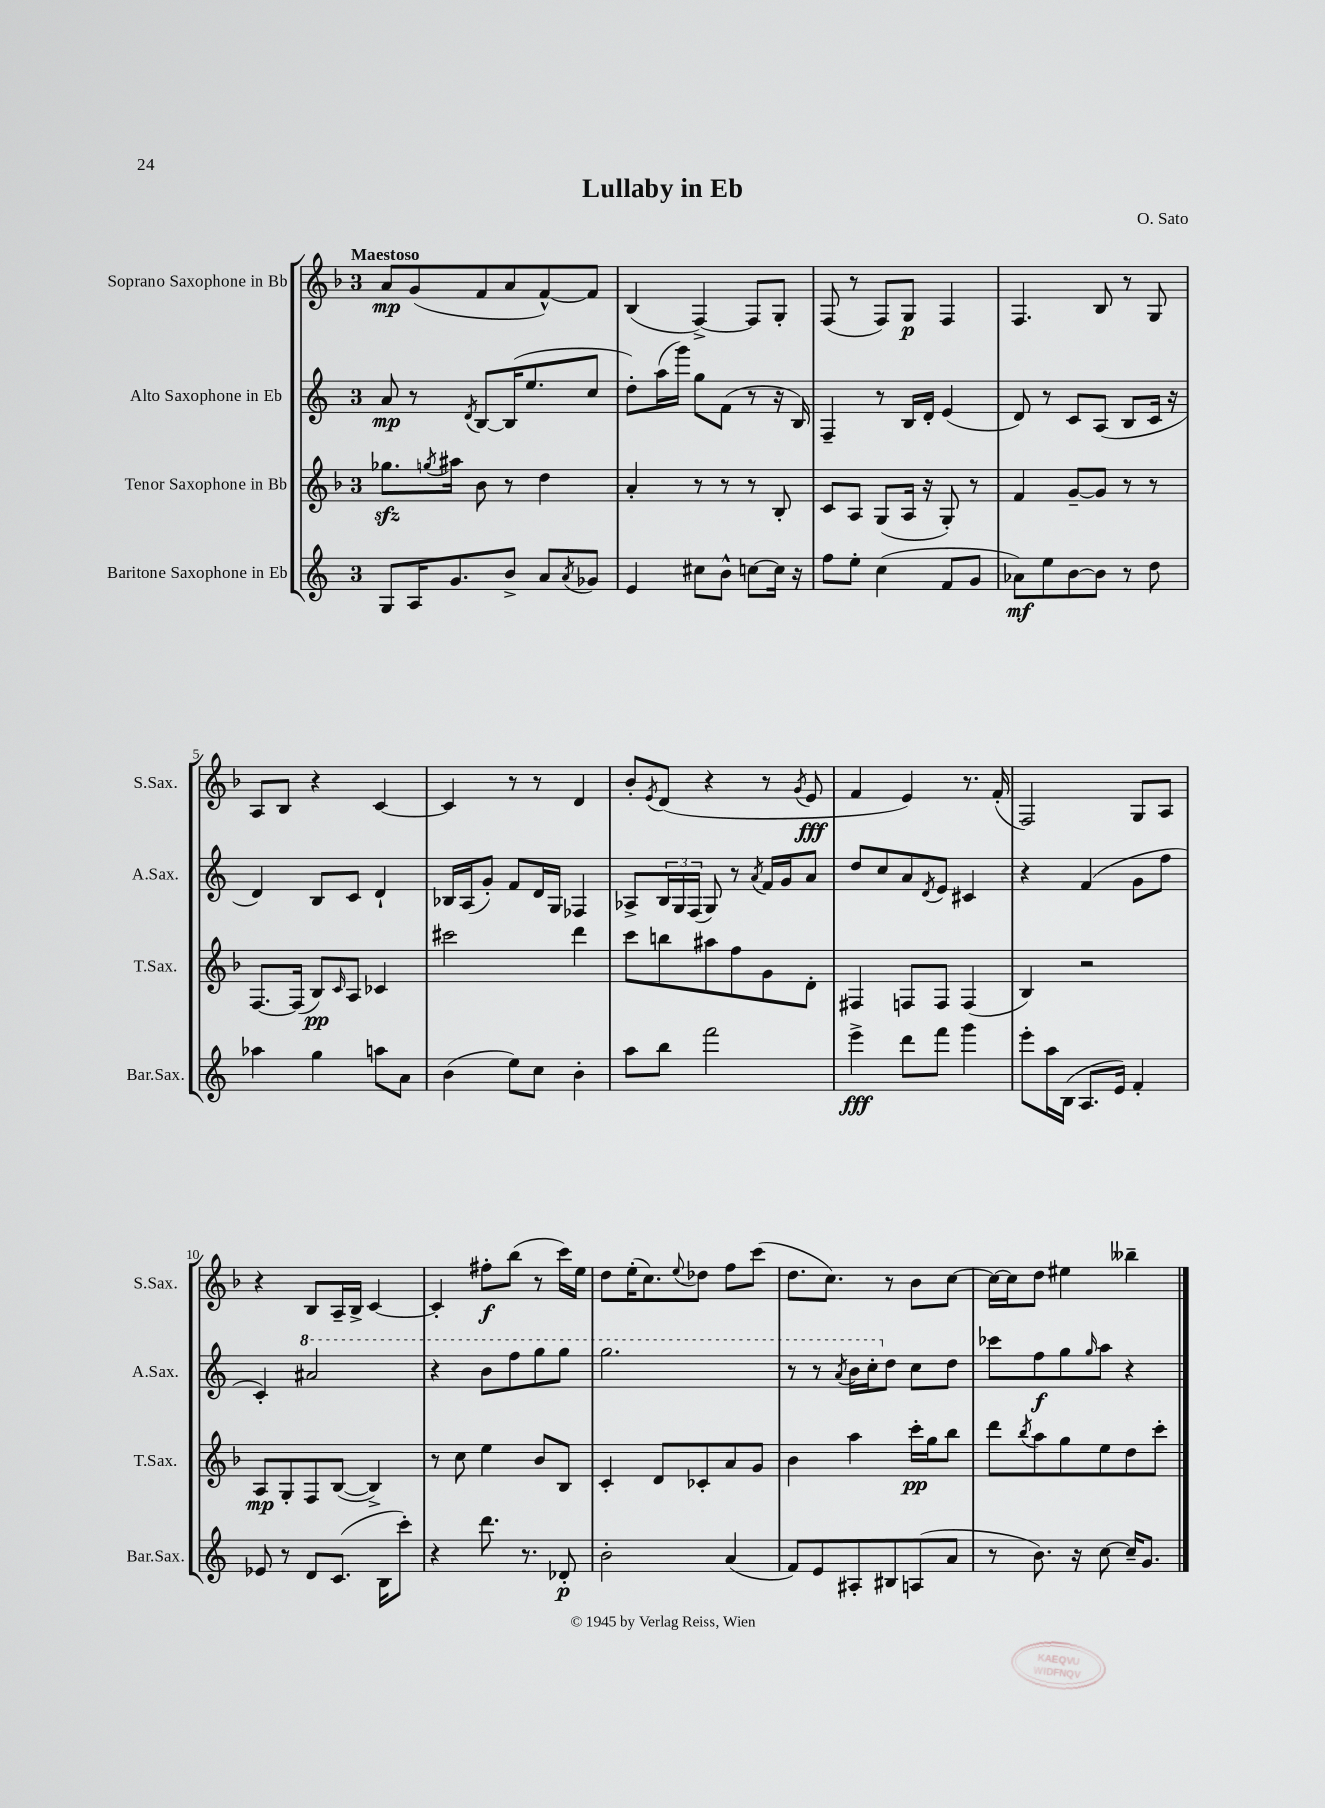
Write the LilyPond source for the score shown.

\header { title = "Lullaby in Eb" composer = "O. Sato" }
<<
\new StaffGroup <<
\new Staff = "s0" \with { instrumentName = "Soprano Saxophone in Bb" shortInstrumentName = "S.Sax." } {
    \clef treble \key f \major \once \override Staff.TimeSignature.style = #'single-digit \time 3/4 \tempo "Maestoso"
    a'8\mp g'8( f'8 a'8 f'8~-^) f'8 |
    bes4( f4~->) f8 g8-. |
    f8( r8 f8) g8\p f4 |
    f4. bes8 r8 g8 |
    a8 bes8 r4 c'4~ |
    c'4 r8 r8 d'4 |
    bes'8-. \acciaccatura { e'8 } d'8( r4 r8 \acciaccatura { g'8 } e'8\fff |
    f'4 e'4) r8. f'16-.( |
    f2) g8 a8 |
    r4 bes8 a16-- bes16-> c'4~ |
    c'4-. fis''8-.\f bes''8( r8 c'''16) e''16 |
    d''8 e''16-.( c''8.) \appoggiatura { e''8 } des''8 f''8 c'''8( |
    d''8. c''8.) r8 bes'8 c''8~ |
    c''16~ c''16 d''8 eis''4 beses''4-- \bar "|." |
}
\new Staff = "s1" \with { instrumentName = "Alto Saxophone in Eb" shortInstrumentName = "A.Sax." } {
    \clef treble \key c \major \once \override Staff.TimeSignature.style = #'single-digit \time 3/4
    a'8\mp r8 \acciaccatura { d'8 } b8~ b16( e''8. c''8 |
    d''8-.) a''16( g'''16) g''8 f'8( r8 r16 b16) |
    f4-- r8 b16 d'16-. e'4( |
    d'8) r8 c'8 a8( b8 c'16 r16 |
    d'4) b8 c'8 d'4-! |
    bes16 a16( g'8-.) f'8 d'16 g16 fes4 |
    aes8-> \tuplet 3/2 { b16 g16 f16( } g8) r8 \acciaccatura { a'8 } f'16 g'16 a'8 |
    d''8 c''8 a'8 \acciaccatura { d'8 } e'8 cis'4 |
    r4 f'4( g'8 f''8 |
    c'4-.) \ottava #1 ais''2 |
    r4 b''8 f'''8 g'''8 g'''8 |
    g'''2. |
    r8 r8 \acciaccatura { a''8 } b''16 c'''16-. \ottava #0 d''8 c''8 d''8 |
    ces'''8 f''8\f g''8 \grace { g''16 } a''8 r4 \bar "|." |
}
\new Staff = "s2" \with { instrumentName = "Tenor Saxophone in Bb" shortInstrumentName = "T.Sax." } {
    \clef treble \key f \major \once \override Staff.TimeSignature.style = #'single-digit \time 3/4
    ges''8.\sfz \acciaccatura { g''8 } ais''16 bes'8 r8 d''4 |
    a'4-. r8 r8 r8 bes8-. |
    c'8 a8 g8( a16 r16 g8-.) r8 |
    f'4 g'8~-- g'8 r8 r8 |
    f8.~ f16( bes8\pp) \grace { c'16 } a8 ces'4 |
    cis'''2 d'''4 |
    c'''8 b''8 ais''8 f''8 g'8 d'8-. |
    fis4 f8 f8 f4( |
    bes4) r2 |
    a8\mp g8-. f8 bes8~( bes4->) |
    r8 c''8 e''4 bes'8 bes8 |
    c'4-. d'8 ces'8-. a'8 g'8 |
    bes'4 a''4 c'''16-.\pp g''16 bes''8 |
    d'''8 \acciaccatura { bes''8 } a''8 g''8 e''8 d''8 c'''8-. \bar "|." |
}
\new Staff = "s3" \with { instrumentName = "Baritone Saxophone in Eb" shortInstrumentName = "Bar.Sax." } {
    \clef treble \key c \major \once \override Staff.TimeSignature.style = #'single-digit \time 3/4
    g8 a16 g'8. b'8-> a'8 \acciaccatura { a'8 } ges'8 |
    e'4 cis''8 b'8-^ c''8~ c''16 r16 |
    f''8 e''8-. c''4( f'8 g'8 |
    aes'8\mf) e''8 b'8~ b'8 r8 d''8 |
    aes''4 g''4 a''8 a'8 |
    b'4( e''8) c''8 b'4-. |
    a''8 b''8 f'''2 |
    e'''4->\fff d'''8 f'''8 g'''4 |
    e'''8-. a''16 b16( a8. e'16) f'4-. |
    ees'8 r8 d'8 c'8.( b16 c'''8-.) |
    r4 d'''8. r8. des'8-.\p |
    b'2-. a'4( |
    f'8) e'8 ais8-. bis8 a8( a'8 |
    r8 b'8.) r16 c''8~ c''16-- g'8. \bar "|." |
}
>>
>>
